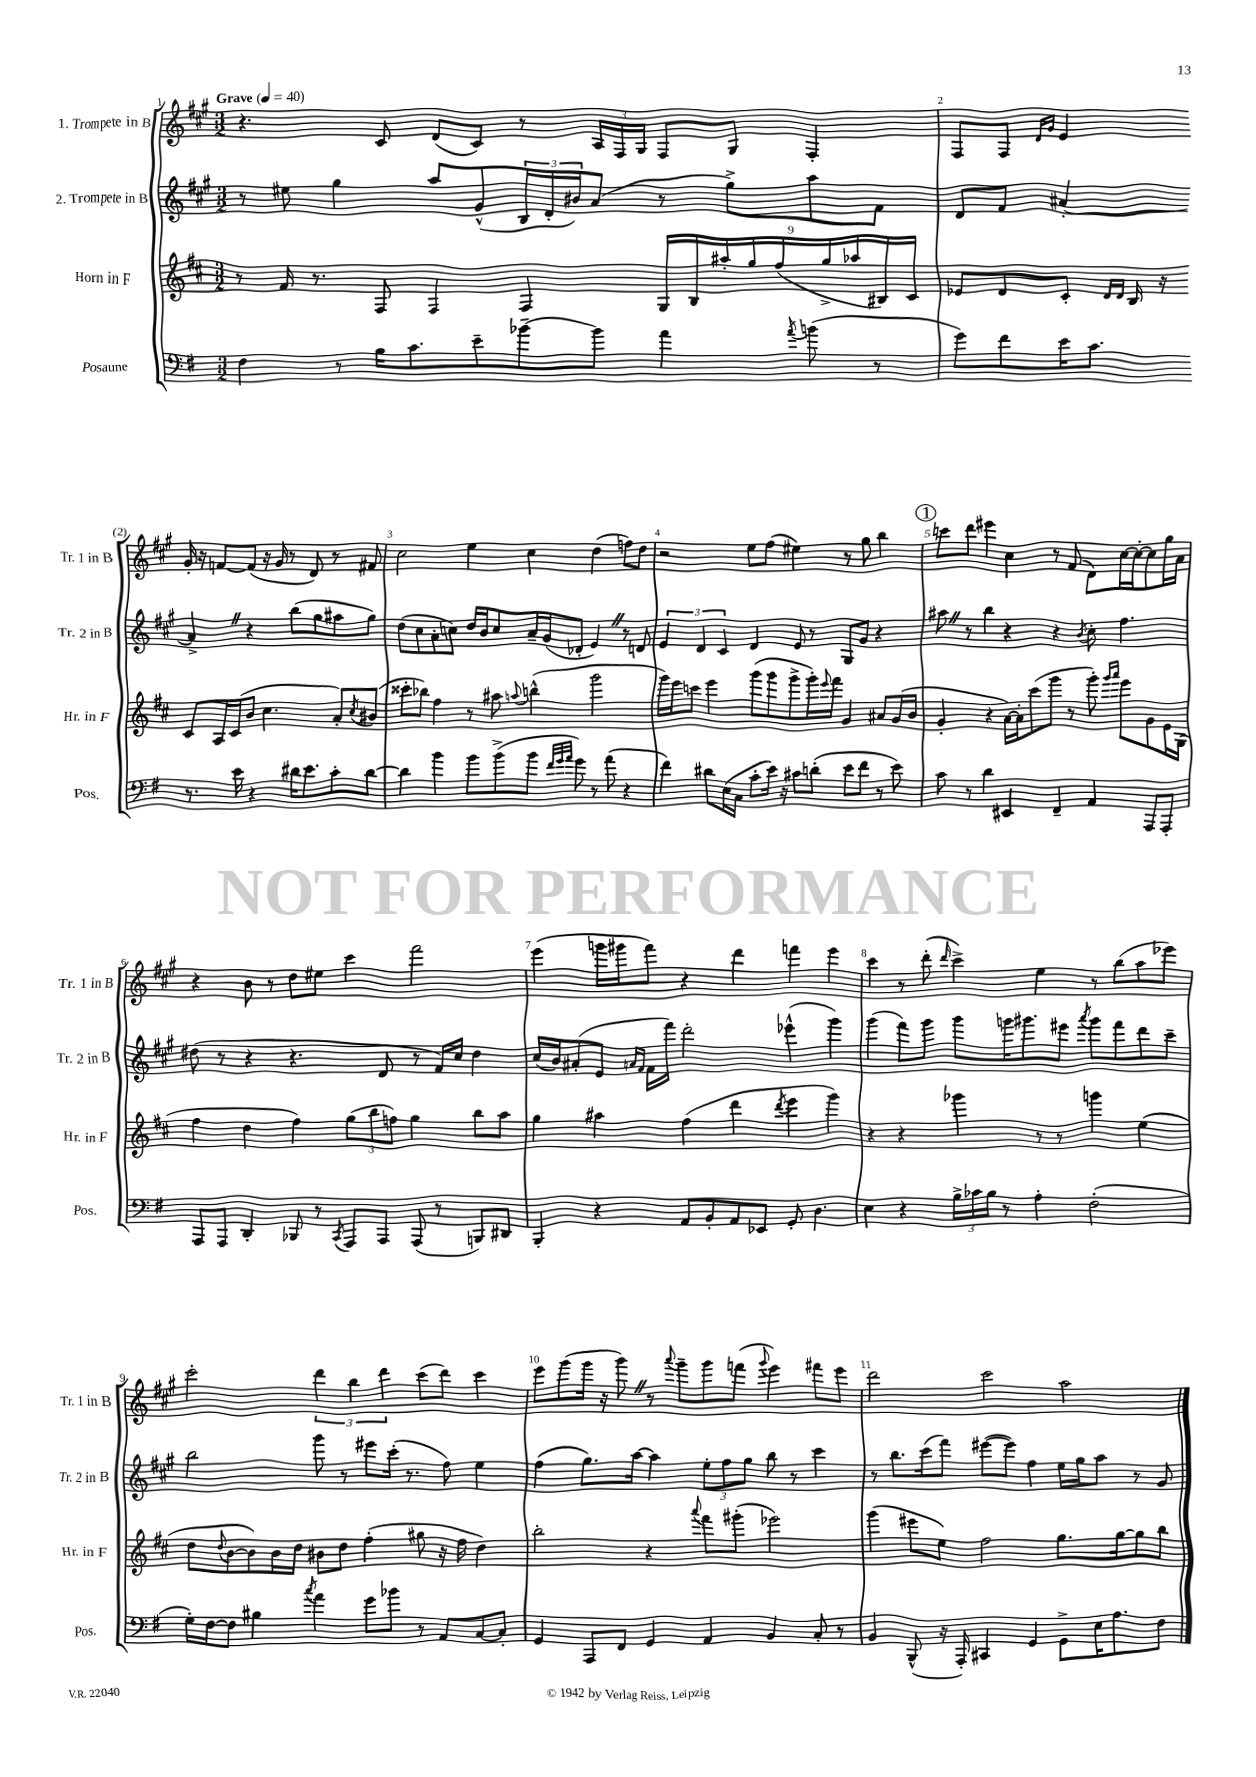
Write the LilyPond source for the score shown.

<<
\new StaffGroup <<
\new Staff = "s0" \with { instrumentName = "1. Trompete in B" shortInstrumentName = "Tr. 1 in B" } {
    \clef treble \key a \major \numericTimeSignature \time 3/2 \tempo "Grave" 4 = 40
    r4. cis'8 d'8( cis'8) r8 \tuplet 3/2 { a16 fis16 gis16 } fis8 gis8 fis4-. |
    fis8 fis8 \grace { d'16 gis'16 } e'4 gis'16-. r16 f'8~ f'8( r16 gis'16 r8 d'8) r8 fis'8 |
    cis''2 e''4 cis''4 d''4( f''8) d''8 |
    r2 e''8 fis''8( eis''4) r8 gis''8 b''4 |
    \mark \markup { \circle "1" } c'''8 d'''8 eis'''4 cis''4 r8 fis'8( d'8) cis''16~ cis''16~-. cis''8 gis''16 a'16 |
    r4 b'8 r8 d''8 eis''8 cis'''4 fis'''2 |
    e'''4( g'''16 gis'''16 fis'''8) r4 d'''4 f'''4 e'''4 |
    cis'''4 r8 d'''8-.( \grace { d'''16 } cis'''4->) e''4 r8 b''8( a''8 ees'''8) |
    cis'''2-. \tuplet 3/2 { d'''4 b''4 d'''4 } cis'''8( d'''8) cis'''4 |
    e'''8 gis'''8( gis'''16 r16 gis'''8) \once \override BreathingSign.text = \markup { \musicglyph "scripts.caesura.straight" } \breathe r8 \appoggiatura { a'''8 } gis'''8-- gis'''8 f'''8( \appoggiatura { gis'''8 } e'''4) fis'''8 e'''8 |
    d'''2 cis'''2 a''2 \bar "|." |
}
\new Staff = "s1" \with { instrumentName = "2. Trompete in B" shortInstrumentName = "Tr. 2 in B" } {
    \clef treble \key a \major \numericTimeSignature \time 3/2
    r8 eis''8 gis''4 a''8 gis'8-^( \tuplet 3/2 { b16 d'16-. bis'16) } a'8( r8 gis''8->) a''8 fis'8 |
    d'8 fis'8 ais'4~-. ais'4-> \once \override BreathingSign.text = \markup { \musicglyph "scripts.caesura.straight" } \breathe r4 b''8( gis''8 ais''8 gis''8) |
    d''8( cis''8 a'8-. c''8) d''16 b'16 c''8 a'16-- gis'16( des'8-. e'4) \once \override BreathingSign.text = \markup { \musicglyph "scripts.caesura.straight" } \breathe r8 d'8 |
    \tuplet 3/2 { e'4 d'4 cis'4 } d'4 e'8 r8 gis8 gis'8 r4 |
    \mark \markup { \circle "1" } ais''8 \once \override BreathingSign.text = \markup { \musicglyph "scripts.caesura.straight" } \breathe r8 b''4 r4 r4 \acciaccatura { b'8 } cis''8-. fis''4. |
    dis''8( r8 r4 r4. d'8 r8 fis'16) cis''16 dis''4 |
    cis''16( b'16) ais'8-.( e'8 \grace { a'16 fis'16 } fis'16 fis'''16) d'''2-. ees'''4-^( gis'''4) |
    gis'''4( fis'''8) gis'''8 gis'''8 g'''16 gis'''8. eis'''8 \acciaccatura { a'''8 } gis'''8 fis'''8 d'''8 cis'''8-- |
    b''2 gis'''8 r8 eis'''8 cis'''16-.( r8. fis''8) e''4 |
    fis''4( gis''8.) a''16~ a''4 \tuplet 3/2 { e''8-. fis''8 gis''8 } b''8 r8 cis'''4 |
    r8 b''8. cis'''16( fis'''8) eis'''8~( eis'''8) fis''4 e''16 gis''16 a''8 r8 gis'8 \bar "|." |
}
\new Staff = "s2" \with { instrumentName = "Horn in F" shortInstrumentName = "Hr. in F" } {
    \clef treble \key d \major \numericTimeSignature \time 3/2
    r8 fis'16 r8. fis8 fis4 fis4 \tuplet 9/8 { g16 b16 ais''16-. g''16 fis''16( g''16-> aes''16 bis16) cis'16 } |
    ees'8 d'8 cis'8-. \grace { d'16 d'16 } b16 r16 cis'8 a16 cis'16( b'8 cis''4. a'8-.) \acciaccatura { cis''8 } bis'8( |
    cisis'''8-. bes''8) fis''4 r8 ais''8 \appoggiatura { a''8 } b''4-^( g'''2 |
    g'''16) e'''16 c'''8 e'''4 g'''8( g'''8 g'''8-> g'''16-.) \appoggiatura { e'''8 } fis'''16 g'4 ais'8 g'16( b'16 |
    \mark \markup { \circle "1" } g'4-. r4 a'16~) a'16-. cis'''8( g'''8 r8 g'''8-.) \grace { g'''16 a'''16 } e'''8 g'8 e'16 g16( |
    fis''4 d''4 fis''4) \tuplet 3/2 { g''8( b''8 f''8) } g''4 b''8 a''8 |
    g''4 ais''4 fis''4( d'''4 \acciaccatura { d'''8 } e'''4 g'''4) |
    r4 r4 ges'''4 r8 r8 g'''4 e''4( |
    d''8 \appoggiatura { d''8 } b'8~ b'8) b'16 d''16 bis'8 d''8 fis''4-.( gis''8 r16 fis''16 d''4) |
    b''2-. r4 \appoggiatura { a'''8 } fis'''8 gis'''8-.( ees'''2) |
    g'''4( eis'''8 e''8) fis''2 g''8. g''16~ g''8 b''8 \bar "|." |
}
\new Staff = "s3" \with { instrumentName = "Posaune" shortInstrumentName = "Pos." } {
    \clef bass \key g \major \numericTimeSignature \time 3/2
    fis4 r8 b16 c'8. e'8-- bes'8~-- bes'8 a'4 \acciaccatura { a'8 } b'8( r8 |
    g'8) fis'8 e'16 c'8. r8. e'16 r4 dis'16 e'8. c'8-. dis'8~ |
    dis'4 b'4 b'8 b'8->( b'8 \grace { fis'32 g'32 a'32 } g'8) r8 a'8( r4 |
    fis'4) dis'8 e16( c16 c'8-. e'16) r16 cis'8 d'8-.( e'8 fis'8 r8 e'8) |
    \mark \markup { \circle "1" } c'8 r8 d'4 eis,4 fis,4-- a,4 a,,8 a,,8-. |
    a,,8 a,,8 d,4-. bes,,8 r8 \acciaccatura { c,8 } a,,8 a,,8 a,,8( r8 b,,8) dis,8 |
    b,,4-. r4 a,8 b,8-. a,8 ees,8 g,8-. d4. |
    e4 r4 \tuplet 3/2 { b16-> ces'16 b16 } r8 a4-. fis2-.( |
    g16-.) fis16~ fis8 bis4 \acciaccatura { c''8 } a'4 g'8 bes'8 r8 a,8 c8~ c8-. |
    g,4 a,,8 fis,8 g,4 a,4 b,4 c8-. r8 |
    b,4 b,,8-^( r16 a,,16-.) cis,4 g,4 g,8-> e16 a8. fis8 \bar "|." |
}
>>
>>
\layout { \context { \Score \override BarNumber.break-visibility = ##(#f #t #t) barNumberVisibility = #all-bar-numbers-visible } }
